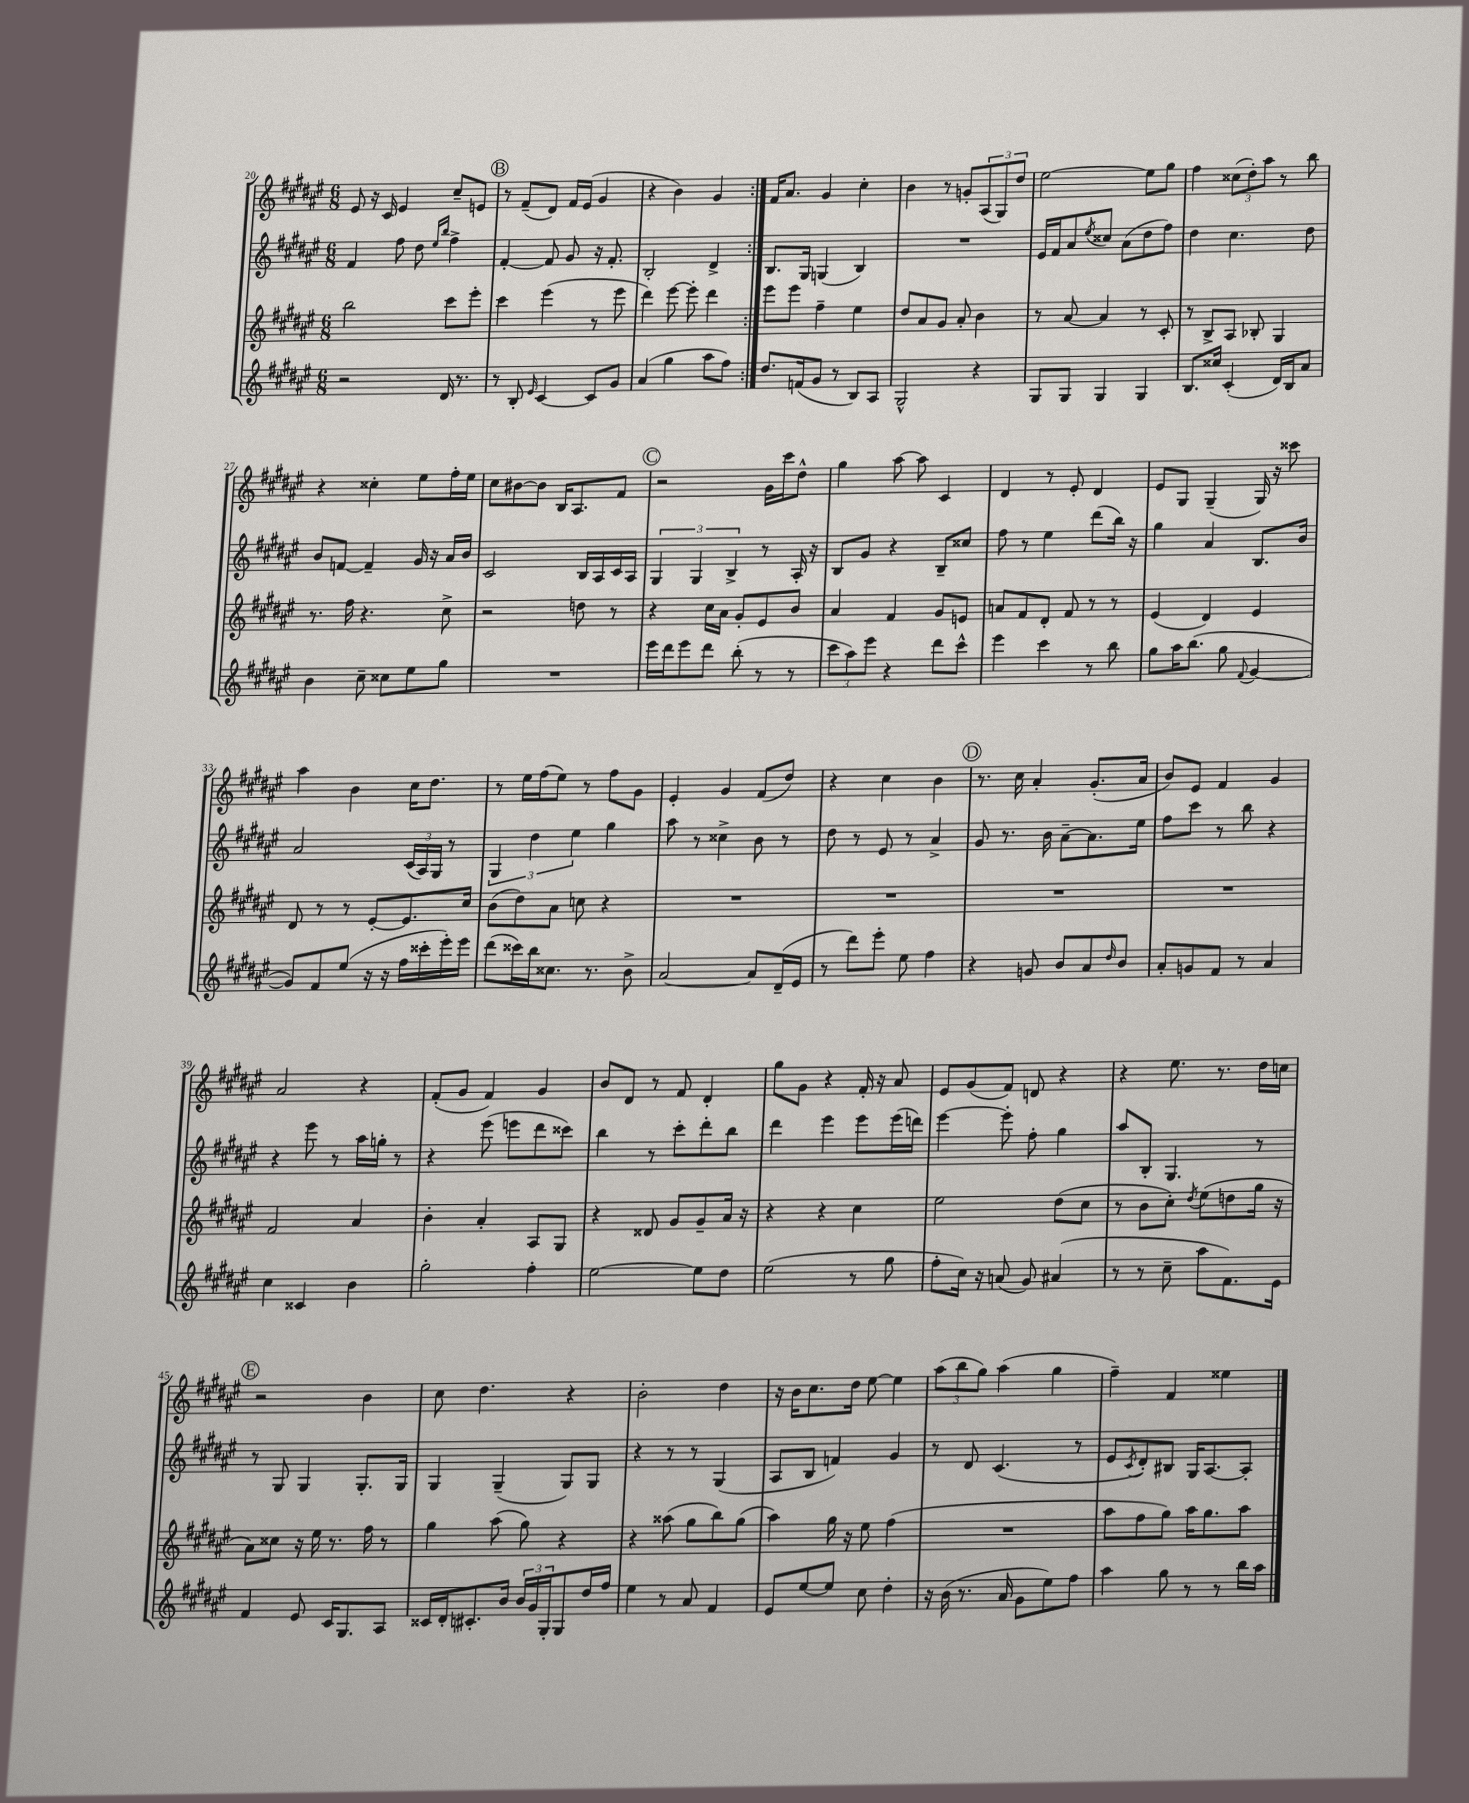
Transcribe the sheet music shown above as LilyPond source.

<<
\new StaffGroup <<
\new Staff = "s0" {
    \clef treble \key fis \major \numericTimeSignature \time 6/8
    \repeat volta 2 { eis'8 r16 cis'16 eis'4 cis''8-- e'8 |
    \mark \markup { \circle "B" } r8 fis'8--( dis'8) fis'16 eis'16( gis'4 |
    r4 b'4) gis'4 | }
    fis'16 ais'8. gis'4 cis''4-. |
    b'4 r8 g'8-. \tuplet 3/2 { ais8( gis8) dis''8 } |
    eis''2~ eis''8 gis''8 |
    fis''4 \tuplet 3/2 { cisis''8( dis''8-.) ais''8 } r8 b''8 |
    r4 cisis''4-. eis''8 fis''16-. eis''16 |
    cis''8 bis'8~ bis'8 b16 ais8. fis'8 |
    \mark \markup { \circle "C" } r2 gis'16 cis'''16 dis''8-^ |
    gis''4 ais''8~ ais''8 cis'4 |
    dis'4 r8 eis'8-. dis'4 |
    eis'8 gis8 gis4--( gis16) r16 cisis'''8 |
    ais''4 b'4 cis''16 dis''8. |
    r8 eis''16 fis''16( eis''8) r8 fis''8 gis'8 |
    eis'4-. gis'4 fis'8( dis''8) |
    r4 cis''4 b'4 |
    \mark \markup { \circle "D" } r8. cis''16 ais'4-. gis'8.-.( ais'16 |
    b'8) eis'8 fis'4 gis'4 |
    ais'2 r4 |
    fis'8-.( gis'8 fis'4) gis'4 |
    b'8 dis'8 r8 fis'8 dis'4-. |
    gis''8 gis'8 r4 fis'16-. r16 ais'8 |
    eis'8 gis'8( fis'8) d'8 r4 |
    r4 eis''8. r8. dis''16 c''16 |
    \mark \markup { \circle "E" } r2 b'4 |
    cis''8 dis''4. r4 |
    b'2-. dis''4 |
    r16 b'16 cis''8. dis''16 eis''8~ eis''4 |
    \tuplet 3/2 { ais''8( b''8 gis''8) } ais''4( gis''4 |
    fis''4--) fis'4 eisis''4 \bar "|." |
}
\new Staff = "s1" {
    \clef treble \key fis \major \numericTimeSignature \time 6/8
    \repeat volta 2 { fis'4 fis''8 dis''8 \grace { eis''16 b''16 } fis''4-> |
    \mark \markup { \circle "B" } fis'4~-. fis'8 gis'8 r16 fis'8.-. |
    b2-. dis'4-> | }
    b8. gis16 g4( b4) |
    R2. |
    eis'16 fis'16 ais'8 \acciaccatura { eis''8 } cisis''8 ais'8( dis''8 fis''8) |
    dis''4 cis''4. dis''8 |
    b'8 f'8~ f'4-- gis'16 r16 ais'16 b'16 |
    cis'2 b16 ais16 cis'16 ais16 |
    \mark \markup { \circle "C" } \tuplet 3/2 { gis4 gis4 b4-> } r8 ais16-. r16 |
    b8 gis'8 r4 b8-- cisis''8 |
    fis''8 r8 eis''4 dis'''8( b''16) r16 |
    gis''4 ais'4 b8. b'16 |
    ais'2 \tuplet 3/2 { cis'16( ais16) gis16 } r8 |
    \tuplet 3/2 { gis4 dis''4 eis''4 } gis''4 |
    ais''8 r8 cisis''4-> b'8 r8 |
    dis''8 r8 eis'8 r8 ais'4-> |
    \mark \markup { \circle "D" } gis'8 r8. b'16 ais'8~-- ais'8. eis''16 |
    fis''8 cis'''8 r8 b''8 r4 |
    r4 eis'''8 r8 ais''16 g''16-. r8 |
    r4 eis'''8( e'''8 dis'''8 cisis'''8) |
    b''4 r8 cis'''8-. dis'''8-. b''8 |
    dis'''4 eis'''4 eis'''8 eis'''16( d'''16) |
    eis'''4~ eis'''8-. fis''8-. gis''4 |
    ais''8 b8-. gis4. r8 |
    \mark \markup { \circle "E" } r8 gis8 gis4 gis8.-. gis16 |
    gis4 gis4--( gis8) gis8 |
    r4 r8 r8 gis4( |
    ais8 b8 f'4) gis'4 |
    r8 dis'8 cis'4.( r8 |
    eis'8 \acciaccatura { cis'8 } dis'8-.) bis8 gis16 ais8.~ ais8-. \bar "|." |
}
\new Staff = "s2" {
    \clef treble \key fis \major \numericTimeSignature \time 6/8
    \repeat volta 2 { b''2 cis'''8 eis'''8-. |
    \mark \markup { \circle "B" } cis'''4 eis'''4( r8 eis'''8 |
    dis'''4) eis'''8~ eis'''8-. dis'''4 | }
    eis'''8 eis'''8 fis''4-- eis''4 |
    dis''8 ais'8 gis'8 ais'8-. b'4 |
    r8 ais'8~ ais'4 r8 cis'8-. |
    r8 b8-> ais8 bes8-. gis4 |
    r8. fis''16 r4. cis''8-> |
    r2 d''8 r8 |
    \mark \markup { \circle "C" } r4 cis''16 ais'16 gis'8-. eis'8 b'8 |
    ais'4 fis'4 gis'8 e'8 |
    a'8 fis'8 dis'8-. fis'8 r8 r8 |
    eis'4( dis'4) eis'4 |
    dis'8 r8 r8 eis'8~-. eis'8. cis''16 |
    b'8( dis''8) ais'8 c''8 r4 |
    R2. |
    R2. |
    \mark \markup { \circle "D" } R2. |
    R2. |
    fis'2 ais'4 |
    b'4-. ais'4-. ais8 gis8 |
    r4 disis'8 gis'8 gis'8-- ais'16 r16 |
    r4 r4 cis''4 |
    eis''2 dis''8( cis''8 |
    r8 b'8 cis''8-.) \acciaccatura { dis''8 } eis''8( d''8 gis''16 r16 |
    \mark \markup { \circle "E" } ais'8) cisis''8 r16 eis''16 r8. fis''16 r8 |
    gis''4 ais''8( gis''8) r4 |
    r4 aisis''8( gis''8 b''8) gis''8( |
    ais''4) gis''16 r16 eis''8 fis''4( |
    R2. |
    ais''8 fis''8 gis''8) ais''16 gis''8. ais''8 \bar "|." |
}
\new Staff = "s3" {
    \clef treble \key fis \major \numericTimeSignature \time 6/8
    \repeat volta 2 { r2 dis'16 r8. |
    \mark \markup { \circle "B" } r8 b8-. \grace { eis'16 } cis'4~ cis'8 gis'8 |
    ais'4( gis''4 ais''8 fis''8) | }
    dis''8. f'16( gis'8 r8 b8) ais8 |
    gis2-^ r4 |
    gis8 gis8 gis4 gis4 |
    b8. cisis''16 cis'4-.( dis'16) b16 ais'8 |
    b'4 cis''8-- cisis''8 eis''8 gis''8 |
    R2. |
    \mark \markup { \circle "C" } eis'''16 dis'''16 eis'''8 dis'''8 b''8-.( r8 r8 |
    \tuplet 3/2 { cis'''8 ais''8) eis'''8 } r4 dis'''8 cis'''8-^ |
    eis'''4 cis'''4 r8 b''8 |
    gis''8 ais''16 b''8.( gis''8 \appoggiatura { fis'8 } gis'4~ |
    gis'8) fis'8 eis''8( r16 r16 fis''16 cisis'''16-. eis'''16-.) eis'''16 |
    dis'''8( cisis'''16) b''16 cisis''8. r8. b'8-> |
    ais'2~ ais'8 dis'16--( eis'16 |
    r8 dis'''8) eis'''8-. eis''8 fis''4 |
    \mark \markup { \circle "D" } r4 g'8 b'8 ais'8 \grace { dis''16 } b'8 |
    ais'8-. g'8 fis'8 r8 ais'4 |
    cis''4 cisis'4 b'4 |
    gis''2-. fis''4-. |
    eis''2~ eis''8 dis''8 |
    eis''2( r8 gis''8 |
    fis''8-. cis''16) r16 a'8( gis'8) ais'4( |
    r8 r8 cis''8-- ais''8 fis'8.) eis'16 |
    \mark \markup { \circle "E" } fis'4 eis'8 cis'16 gis8. ais8 |
    cisis'16 dis'16-. cis'8.-. b'16 \tuplet 3/2 { b'16 gis'16 gis16-. } gis8 dis''16 fis''16 |
    eis''4 r8 ais'8 fis'4 |
    eis'8 eis''8~ eis''8 cis''8 dis''4-. |
    r16 b'16( r8. ais'16 gis'8 eis''8) fis''8 |
    ais''4 gis''8 r8 r8 b''16 ais''16 \bar "|." |
}
>>
>>
\layout { \context { \Score currentBarNumber = #20 } }
